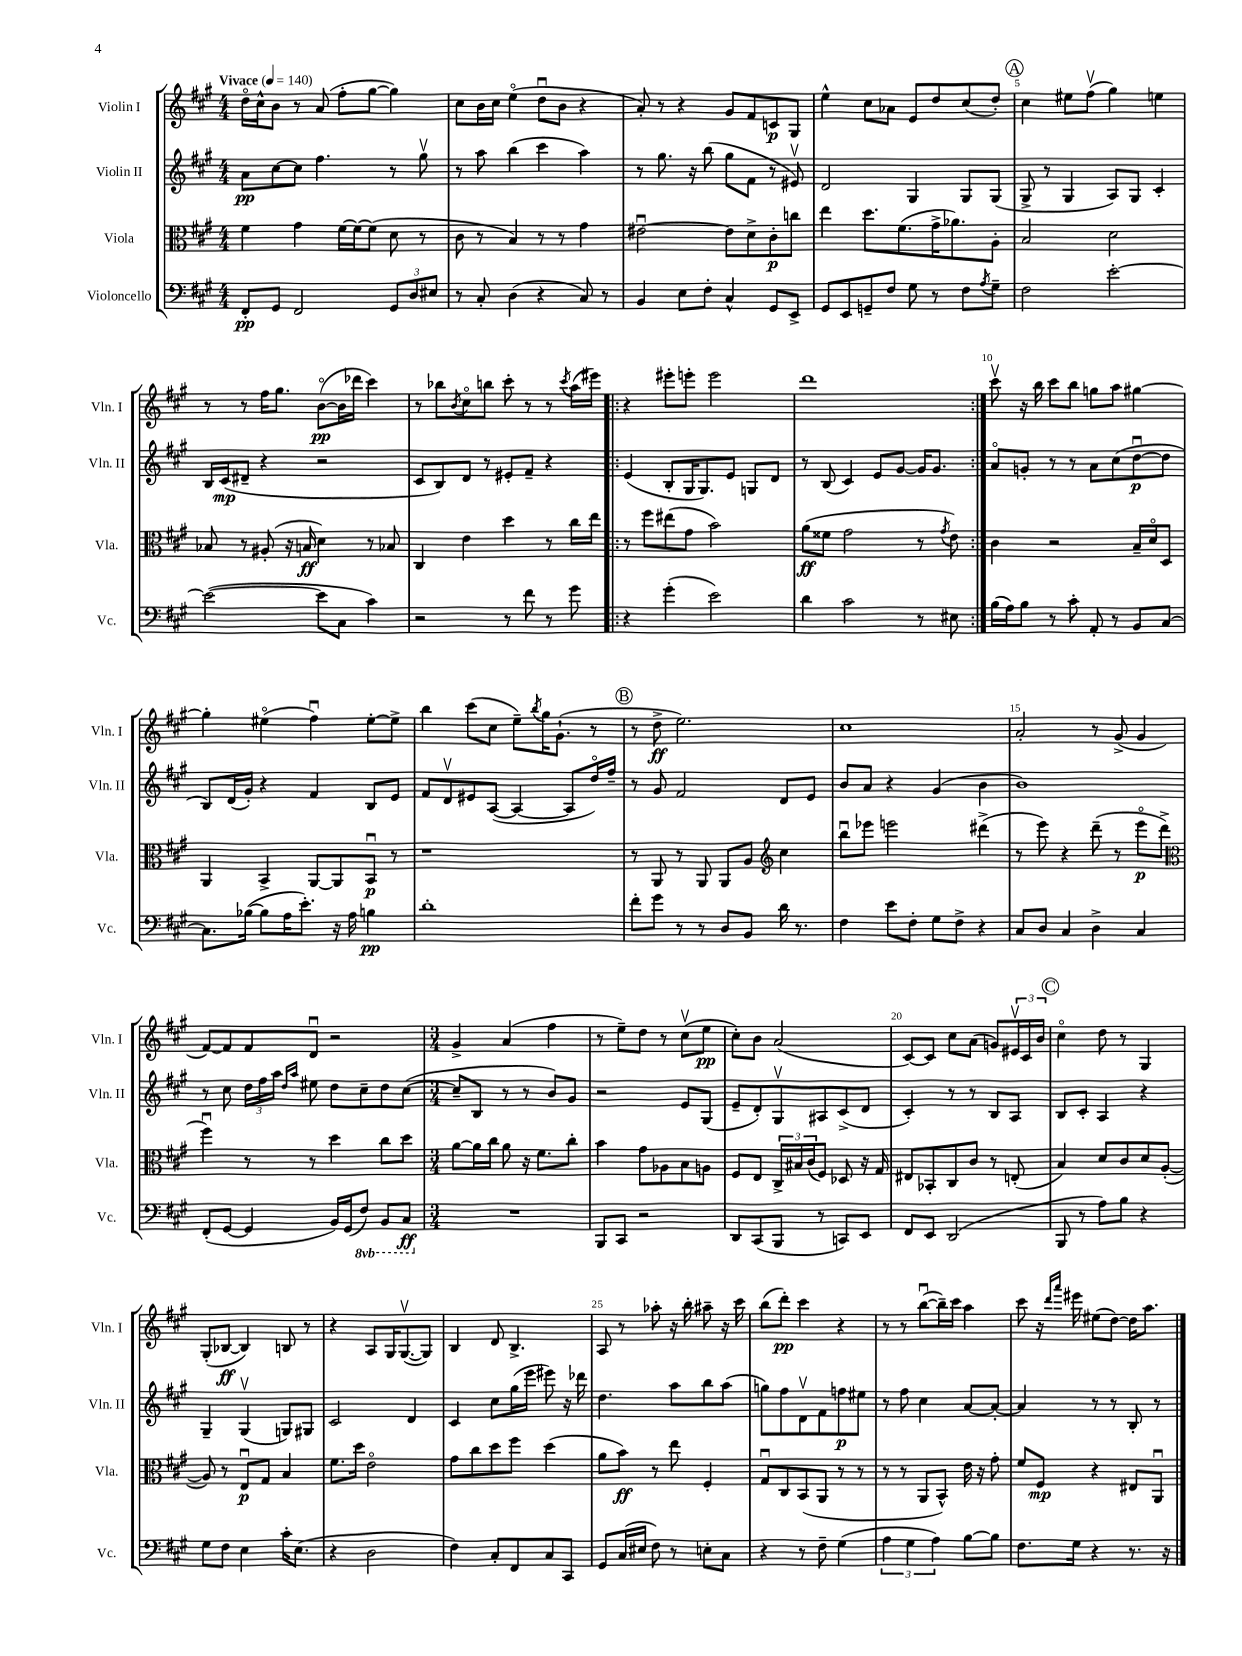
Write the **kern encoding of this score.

**kern	**dynam	**kern	**dynam	**kern	**dynam	**kern	**dynam
*part4	*part4	*part3	*part3	*part2	*part2	*part1	*part1
*staff4	*staff4	*staff3	*staff3	*staff2	*staff2	*staff1	*staff1
*I"Violoncello	*	*I"Viola	*	*I"Violin II	*	*I"Violin I	*
*I'Vc.	*	*I'Vla.	*	*I'Vln. II	*	*I'Vln. I	*
*clefF4	*	*clefC3	*	*clefG2	*	*clefG2	*
*k[f#c#g#]	*	*k[f#c#g#]	*	*k[f#c#g#]	*	*k[f#c#g#]	*
*M4/4	*	*M4/4	*	*M4/4	*	*M4/4	*
*MM140	*	*MM140	*	*MM140	*	*MM140	*
=1	=1	=1	=1	=1	=1	=1	=1
!	!	!	!	!	!	!LO:TX:a:B:t=Vivace	!
8FF#'/L	pp	4f#\	.	8a\L	pp	16dd\LL	.
.	.	.	.	.	.	16cc#^^\J	.
8GG#/J	.	.	.	[8cc#\	.	8b\J	.
2FF#/	.	4g#\	.	8cc#\J]	.	8r	.
.	.	.	.	4.ff#\	.	(8a/	.
.	.	[16f#\LL	.	.	.	8ff#'\L	.
.	.	16f#\J_	.	.	.	.	.
.	.	(8f#\J]	.	.	.	[8gg#\J	.
12GG#/L	.	8d\	.	8r	.	4gg#\])	.
12D/	.	.	.	.	.	.	.
.	.	8r	.	8gg#v\	.	.	.
12E#X/J	.	.	.	.	.	.	.
=2	=2	=2	=2	=2	=2	=2	=2
8r	.	8c#\	.	8r	.	8cc#\L	.
8C#'/	.	8r	.	8aa\	.	16b\L	.
.	.	.	.	.	.	16cc#\JJ	.
(4D\	.	4B/)	.	(4bb\	.	(4ee\	.
4r	.	8r	.	4ccc#\	.	8ddu\L	.
.	.	8r	.	.	.	8b\J	.
8C#/)	.	4g#\	.	4aa\)	.	4r	.
8r	.	.	.	.	.	.	.
=3	=3	=3	=3	=3	=3	=3	=3
4BB/	.	[2e#Xu\	.	8r	.	8a'/)	.
.	.	.	.	8.gg#\	.	8r	.
8E\L	.	.	.	.	.	4r	.
.	.	.	.	16r	.	.	.
8F#'\J	.	.	.	(8bb\	.	.	.
4C#^^/	.	8e#\L]	.	8gg#\L	.	8g#/L	.
.	.	8d^\	.	8f#\J	.	8f#/	.
8GG#/L	.	8c#'\	p	8r	.	8cn/	p
8EE^/J	.	8ccn\J	.	8e#Xv/)	.	8G#/J	.
=4	=4	=4	=4	=4	=4	=4	=4
8GG#/L	.	4ee\	.	2d/	.	4ee^^\	.
8EE/	.	.	.	.	.	.	.
8GGn~/	.	8.dd\L	.	.	.	8cc#\L	.
8F#/J	.	.	.	.	.	8a-X\J	.
.	.	(8.f#\	.	.	.	.	.
8G#\	.	.	.	4G#/	.	8e/L	.
8r	.	16g#^\K	.	.	.	8dd/	.
.	.	8.a-X\)	.	.	.	.	.
8F#\L	.	.	.	8G#/L	.	(8cc#/	.
8qA/	.	.	.	.	.	.	.
8G#~\J	.	8A'\J	.	(8G#/J	.	8dd'/J)	.
!!LO:REH:place=s1:t=A
=5	=5	=5	=5	=5	=5	=5	=5
2F#\	.	2B/	.	8G#^/	.	4cc#\	.
.	.	.	.	8r	.	.	.
.	.	.	.	4G#/	.	8ee#X\L	.
.	.	.	.	.	.	(8ff#v\J	.
[2e'\	.	2d\	.	8A/L)	.	4gg#\)	.
.	.	.	.	8G#/J	.	.	.
.	.	.	.	4c#'/	.	4een\	.
!!LO:LB:g=z
=6	=6	=6	=6	=6	=6	=6	=6
(2e\_	.	8B-X/	.	16B/LL	.	8r	.
.	.	.	.	(16c#/J	mp	.	.
.	.	8r	.	8d#X~/J	.	8r	.
.	.	(8A#X'/	.	4r	.	16ff#\KL	.
.	.	.	.	.	.	8.gg#\J	.
.	.	16r	.	.	.	.	.
.	.	16Bn/	ff	.	.	.	.
8e\L]	.	4d\)	.	2r	.	([8b\L	pp
8C#\J	.	.	.	.	.	16b\L]	.
.	.	.	.	.	.	16ddd-X\JJ	.
4c#\)	.	8r	.	.	.	4ccc#\)	.
.	.	8B-X/	.	.	.	.	.
=7	=7	=7	=7	=7	=7	=7	=7
2r	.	4C#/	.	8c#/L	.	8r	.
.	.	.	.	8B/)	.	8bb-X\L	.
.	.	.	.	.	.	8qb/	.
.	.	4e\	.	8d/J	.	8cc#\	.
.	.	.	.	8r	.	8bbn\J	.
8r	.	4dd\	.	8e#X'/L	.	8ccc#'\	.
8f#\	.	.	.	8f#~/J	.	8r	.
8r	.	8r	.	4r	.	8r	.
.	.	.	.	.	.	8qccc#/	.
8g#\	.	16cc#\LL	.	.	.	(16aa\LL	.
.	.	16ee\JJ	.	.	.	16eee#X\JJ)	.
=8!|:	=8!|:	=8!|:	=8!|:	=8!|:	=8!|:	=8!|:	=8!|:
4r	.	8r	.	(4e/	.	4r	.
.	.	8ff#\L	.	.	.	.	.
(4g#'\	.	(8ee#X\	.	8B'/L	.	8eee#X'\L	.
.	.	8g#\J	.	16G#/K	.	8eeen'\J	.
.	.	.	.	8.G#/)	.	.	.
2e\)	.	2b\)	.	.	.	2eee\	.
.	.	.	.	8e/J	.	.	.
.	.	.	.	8Gn/L	.	.	.
.	.	.	.	8d/J	.	.	.
=9	=9	=9	=9	=9	=9	=9	=9
4d\	.	(8a\L	ff	8r	.	1ddd	.
.	.	8f##X\J	.	(8B/	.	.	.
2c#\	.	2g#\	.	4c#/)	.	.	.
.	.	.	.	8e/L	.	.	.
.	.	.	.	[8g#/J	.	.	.
8r	.	8r	.	16g#/KL]	.	.	.
.	.	.	.	8.g#/J	.	.	.
.	.	8qg#/	.	.	.	.	.
8E#X\	.	8e\)	.	.	.	.	.
=10:|!	=10:|!	=10:|!	=10:|!	=10:|!	=10:|!	=10:|!	=10:|!
(16B\LL	.	4c#\	.	8a/L	.	8ccc#v\	.
16A\J)	.	.	.	.	.	.	.
8B\J	.	.	.	8gn'/J	.	16r	.
.	.	.	.	.	.	16bb\	.
8r	.	2r	.	8r	.	8ccc#\L	.
8c#'\	.	.	.	8r	.	8bb\J	.
8AA'/	.	.	.	8a\L	.	8ggn\L	.
8r	.	.	.	(8cc#\	.	8aa\J	.
8BB/L	.	16B~/LL	.	[8ddu\	p	[4gg#X\	.
.	.	16d/J	.	.	.	.	.
[8C#/J	.	8D/J	.	8dd\J]	.	.	.
!!LO:LB:g=z
=11	=11	=11	=11	=11	=11	=11	=11
8.C#\L]	.	4AA/	.	8B/L)	.	4gg#'\]	.
.	.	.	.	(16d/L	.	.	.
([16B-X\Jk	.	.	.	16g#'/JJ)	.	.	.
8B-\L]	.	4BB^/	.	4r	.	(4ee#X\	.
16A\K	.	.	.	.	.	.	.
8.e'\J)	.	.	.	.	.	.	.
.	.	[8AA/L	.	4f#/	.	4ff#u\)	.
16r	.	8AA/]	.	.	.	.	.
16A\	.	.	.	.	.	.	.
4Bn\	pp	8BBu/J	p	8B/L	.	[8ee#'\L	.
.	.	8r	.	8e/J	.	8ee#^\J]	.
=12	=12	=12	=12	=12	=12	=12	=12
1d'	.	1r	.	8f#/L	.	4bb\	.
.	.	.	.	8dv/	.	.	.
.	.	.	.	8e#X/	.	(8ccc#\L	.
.	.	.	.	([8A/J	.	8cc#\J	.
.	.	.	.	4A/_	.	8ee~\L)	.
.	.	.	.	.	.	8qbb/	.
.	.	.	.	.	.	16gg#\K	.
.	.	.	.	.	.	(8.g#`\J	.
.	.	.	.	8A/L]	.	.	.
.	.	.	.	16dd/L)	.	8r	.
.	.	.	.	16ff#~/JJ	.	.	.
!!LO:REH:place=s1:t=B
=13	=13	=13	=13	=13	=13	=13	=13
8f#'\L	.	8r	.	8r	.	8r	.
8g#\J	.	8AA/	.	8g#/	.	8dd^\	ff
8r	.	8r	.	2f#/	.	2.ee\)	.
8r	.	8AA/	.	.	.	.	.
8D/L	.	8AA/L	.	.	.	.	.
8BB/J	.	8A/J	.	.	.	.	.
*	*	*clefG2	*	*	*	*	*
16d\	.	4cc#\	.	8d/L	.	.	.
8.r	.	.	.	.	.	.	.
.	.	.	.	8e/J	.	.	.
=14	=14	=14	=14	=14	=14	=14	=14
4F#\	.	8bbu\L	.	8b/L	.	1cc#	.
.	.	8eee-X\J	.	8a/J	.	.	.
8e\L	.	2eeen\	.	4r	.	.	.
8F#'\J	.	.	.	.	.	.	.
8G#\L	.	.	.	(4g#/	.	.	.
8F#^\J	.	.	.	.	.	.	.
4r	.	(4ddd#X^\	.	4b\	.	.	.
=15	=15	=15	=15	=15	=15	=15	=15
8C#/L	.	8r	.	1b)	.	2a'/	.
8D/J	.	8eee\)	.	.	.	.	.
4C#/	.	4r	.	.	.	.	.
4D^\	.	(8ddd~\	.	.	.	8r	.
.	.	8r	.	.	.	(8g#^/	.
4C#/	.	8eee\L	p	.	.	4g#/	.
.	.	8ddd^\J	.	.	.	.	.
!!LO:LB:g=z
=16	=16	=16	=16	=16	=16	=16	=16
*	*	*clefC3	*	*	*	*	*
(8FF#'/L	.	4ff#u\)	.	8r	.	[8f#/L)	.
[8GG#/J	.	.	.	8cc#\	.	8f#/]	.
4GG#/]	.	8r	.	24dd\LL	.	8f#/	.
.	.	.	.	24ff#\	.	.	.
.	.	.	.	24aa\JJ	.	.	.
.	.	.	.	16qqdd/LL	.	.	.
.	.	.	.	16qqaa/JJ	.	.	.
.	.	8r	.	8ee#X\	.	8du/J	.
16BB/LL)	.	4dd\	.	8dd\L	.	2r	.
(16GG#/J	.	.	.	.	.	.	.
*8ba	*	*	*	*	*	*	*
8FF#/J)	.	.	.	8cc#~\	.	.	.
8BBB/L	.	8cc#\L	.	8dd\	.	.	.
8CC#/J	ff	8dd\J	.	([8cc#\J	.	.	.
=17	=17	=17	=17	=17	=17	=17	=17
*M3/4	*	*M3/4	*	*M3/4	*	*M3/4	*
*X8ba	*	*	*	*	*	*	*
2.r	.	[8a\L	.	8cc#~/L]	.	4g#^/	.
.	.	16a\L]	.	8B/J	.	.	.
.	.	16cc#\JJ	.	.	.	.	.
.	.	8a\	.	8r	.	(4a/	.
.	.	16r	.	8r	.	.	.
.	.	8.f#\L	.	.	.	.	.
.	.	.	.	8b/L)	.	4ff#\	.
.	.	8cc#'\J	.	8g#/J	.	.	.
=18	=18	=18	=18	=18	=18	=18	=18
8BBB/L	.	4b\	.	2r	.	8r	.
8CC#/J	.	.	.	.	.	8ee~\L)	.
2r	.	8g#\L	.	.	.	8dd\J	.
.	.	8A-X\	.	.	.	8r	.
.	.	8B\	.	8e/L	.	(8cc#v\L	.
.	.	8An\J	.	(8G#/J	.	8ee\J	pp
=19	=19	=19	=19	=19	=19	=19	=19
8DD/L	.	8F#/L	.	8e~/L	.	8cc#'\L)	.
(8CC#/	.	8E/J	.	8d'/)	.	8b\J	.
8BBB/J	.	24C#^/LL	.	8G#v/	.	(2a/	.
.	.	24B#X/	.	.	.	.	.
.	.	(24c#/J	.	.	.	.	.
8r	.	8F#/J)	.	8A#X/	.	.	.
8CCn/L)	.	8D-X/	.	(8c#^/	.	.	.
8EE/J	.	16r	.	8d/J	.	.	.
.	.	16G#/	.	.	.	.	.
=20	=20	=20	=20	=20	=20	=20	=20
8FF#/L	.	8E#X/L	.	4c#'/)	.	[8c#/L)	.
8EE/J	.	8BB-X'/	.	.	.	8c#/J]	.
(2DD/	.	8C#/	.	8r	.	8cc#\L	.
.	.	8c#/J	.	8r	.	(8a\J	.
.	.	8r	.	8B/L	.	8gn/L)	.
.	.	(8En'/	.	8A/J	.	24e#Xv/L	.
.	.	.	.	.	.	24c#/	.
.	.	.	.	.	.	24b/JJ	.
!!LO:REH:place=s1:t=C
=21	=21	=21	=21	=21	=21	=21	=21
8BBB/	.	4B/)	.	8B/L	.	4cc#\	.
8r	.	.	.	8c#'/J	.	.	.
8A\L)	.	8d/L	.	4A/	.	8dd\	.
8B\J	.	8c#/	.	.	.	8r	.
4r	.	8d/	.	4r	.	4G#/	.
.	.	([8A'/J	.	.	.	.	.
!!LO:LB:g=z
=22	=22	=22	=22	=22	=22	=22	=22
8G#\L	.	8A/])	.	4G#~/	.	(8G#'/L	.
8F#\J	.	8r	.	.	.	[8B-X/J	ff
4E\	.	8Eu/L	p	(4G#v/	.	4B-/])	.
.	.	8G#/J	.	.	.	.	.
16c#'\KL	.	4B/	.	8Gn/L)	.	8Bn/	.
(8.E\J	.	.	.	.	.	.	.
.	.	.	.	8G#X/J	.	8r	.
=23	=23	=23	=23	=23	=23	=23	=23
4r	.	8.f#\L	.	2c#/	.	4r	.
.	.	16dd\Jk	.	.	.	.	.
2D\	.	2e\	.	.	.	8A/L	.
.	.	.	.	.	.	16G#/K	.
.	.	.	.	.	.	([8.G#v/	.
.	.	.	.	4d/	.	.	.
.	.	.	.	.	.	8G#/J])	.
=24	=24	=24	=24	=24	=24	=24	=24
4F#\)	.	8g#\L	.	4c#/	.	4B/	.
.	.	8cc#\	.	.	.	.	.
8C#'/L	.	8dd\	.	8cc#\L	.	8d/	.
8FF#/	.	8ff#\J	.	(16gg#\L	.	4.B^/	.
.	.	.	.	16eee\JJ	.	.	.
8C#/	.	(4dd\	.	8eee#X\)	.	.	.
8CC#/J	.	.	.	16r	.	.	.
.	.	.	.	16ddd-X\	.	.	.
=25	=25	=25	=25	=25	=25	=25	=25
8GG#/L	.	8a\L	.	4.dd\	.	8A/	.
(16C#/L	.	8b\J)	ff	.	.	8r	.
16E#X/JJ	.	.	.	.	.	.	.
8F#\)	.	8r	.	.	.	8aa-X'\	.
8r	.	8ee\	.	8aa\L	.	16r	.
.	.	.	.	.	.	16bb'\	.
8En'\L	.	4F#'/	.	8bb\	.	8aa#X~\	.
8C#\J	.	.	.	(8aa\J	.	16r	.
.	.	.	.	.	.	16ccc#\	.
=26	=26	=26	=26	=26	=26	=26	=26
4r	.	8G#u/L	.	8ggn\L)	.	(8bb\L	.
.	.	8C#/	.	8ff#\	.	8ddd'\J)	pp
8r	.	(8BB/	.	8dv\	.	4ccc#\	.
8F#~\	.	8AA/J	.	8f#\	.	.	.
(4G#\	.	8r	.	8ffn\	p	4r	.
.	.	8r	.	8ee#X\J	.	.	.
=27	=27	=27	=27	=27	=27	=27	=27
6A\	.	8r	.	8r	.	8r	.
.	.	8r	.	8ff#\	.	8r	.
6G#\	.	.	.	.	.	.	.
.	.	8AA/L	.	4cc#\	.	([8bbu\L	.
6A\)	.	.	.	.	.	.	.
.	.	8BB^^/J)	.	.	.	16bb~\L])	.
.	.	.	.	.	.	16ccc#\JJ	.
[8B\L	.	16e\	.	[8a/L	.	4aa\	.
.	.	16r	.	.	.	.	.
8B\J]	.	8g#'\	.	8a'/J_	.	.	.
=28	=28	=28	=28	=28	=28	=28	=28
8.F#\L	.	8f#/L	.	4a/]	.	8ccc#\	.
.	.	8F#/J	mp	.	.	16r	.
.	.	.	.	.	.	16qqddd/LL	.
.	.	.	.	.	.	16qqaaa/JJ	.
16G#\Jk	.	.	.	.	.	16eee#X\	.
4r	.	4r	.	8r	.	(8ee#X\L	.
.	.	.	.	8r	.	[8dd\J)	.
8.r	.	8E#X/L	.	8B'/	.	16dd\KL]	.
.	.	.	.	.	.	8.aa\J	.
.	.	8AAu/J	.	8r	.	.	.
16r	.	.	.	.	.	.	.
==	==	==	==	==	==	==	==
*-	*-	*-	*-	*-	*-	*-	*-
